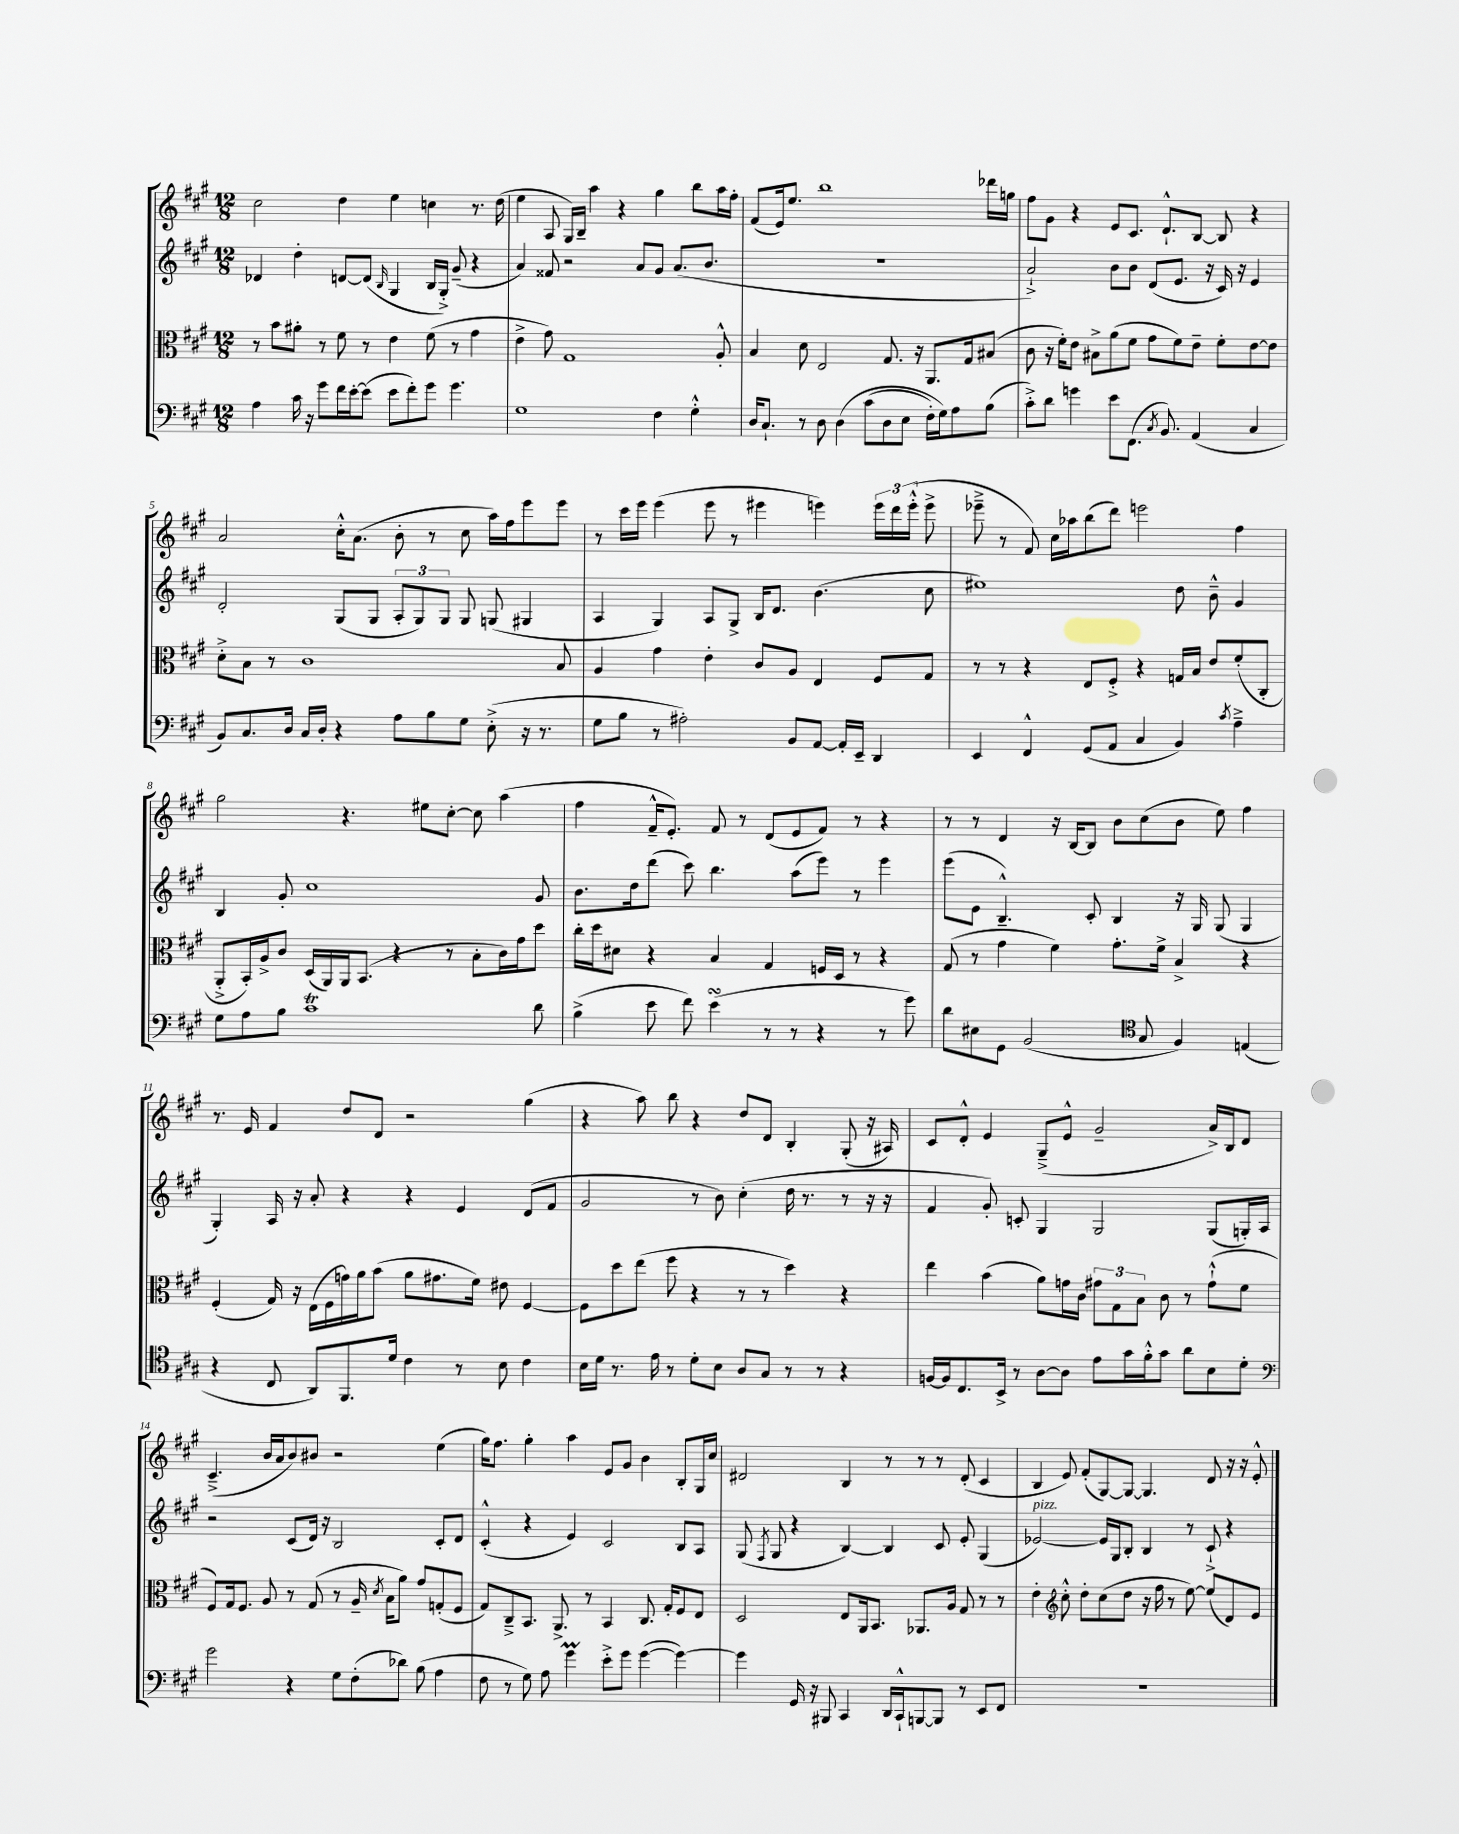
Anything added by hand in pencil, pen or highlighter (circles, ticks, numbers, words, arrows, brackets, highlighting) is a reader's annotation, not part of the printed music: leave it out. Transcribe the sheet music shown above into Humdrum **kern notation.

**kern	**kern	**kern	**kern
*part4	*part3	*part2	*part1
*staff4	*staff3	*staff2	*staff1
*clefF4	*clefC3	*clefG2	*clefG2
*k[f#c#g#]	*k[f#c#g#]	*k[f#c#g#]	*k[f#c#g#]
*M12/8	*M12/8	*M12/8	*M12/8
=1	=1	=1	=1
4A\	8r	4d-X/	2cc#\
.	8b\L	.	.
16c#\	8a#X'\J	4dd'\	.
16r	.	.	.
8g#\L	8r	.	.
16f#\L	8f#\	[8dn/L	4dd\
[16e'\J	.	.	.
(8e\J]	8r	(8d/J]	.
.	.	16qqB/	.
8e\L	4e\	4G#/	4ee\
8f#'\)	.	.	.
8g#\J	(8f#\	16B/LL	4ccn\
.	.	16G#'^/JJ)	.
4.g#\	8r	(8g#~/	.
.	4g#\	4r	8.r
.	.	.	(16dd\
=2	=2	=2	=2
1G#	4e^\	4a/)	4ee\
.	8g#\)	8f##X/	8A/
.	1G#	2r	16G#/LL)
.	.	.	16B~/JJ
.	.	.	4aa\
.	.	.	4r
.	.	8a/L	.
4F#\	.	8g#/J	4gg#\
.	.	(8.a/L	.
4G#'^^\	.	.	8bb\L
.	.	8.b/J	.
.	8A'^^/	.	16aa\L
.	.	.	16ff#'\JJ
=3	=3	=3	=3
16D/KL	4B/	1.r	(8f#/L
8.C#`/J	.	.	.
.	.	.	16e/k)
.	.	.	8.ee/J
8r	8d\	.	.
8D\	2E/	.	1bb
(4D\	.	.	.
(8c#\L	.	.	.
8D\	8.G#/	.	.
8E\J	.	.	.
.	16r	.	.
16F#'\LL)	8.AA/L	.	.
16G#\J)	.	.	.
8A\	.	.	.
.	16G#/k	.	.
(8B\J	(8B#X/J	.	16ddd-X\LL
.	.	.	16ggn\JJ
=4	=4	=4	=4
8c#'^\L)	8c#\	2a`^/)	8ff#\L
8d\J	16r	.	8g#\J
.	16f#'\KL)	.	.
4gn\	8e\J	.	4r
.	8B#X^\L	.	.
8e\L	(8a\	8b\L	8e/L
(8.FF#\J	8f#\J	8b\J	8.c#/J
.	8g#\L	(8d/L	.
8qC#/	.	.	.
8.BB/)	.	.	8.d`^^/L
.	8f#\)	8.e/J	.
(4AA/	8e~\J	.	[8B/J
.	.	16r	.
.	8f#'\L	16c#/)	8B/]
.	.	16r	.
4C#/	[8e\	4e/	4r
.	8e\J]	.	.
!!LO:LB:g=z
=5	=5	=5	=5
8BB/L)	8d'^\L	2d'/	2a/
8.C#/	8B\J	.	.
.	8r	.	.
16D/Jk	.	.	.
16C#/LL	1c#	.	.
16D'/JJ	.	.	.
4r	.	(8G#/L	16cc#'^^\KL
.	.	.	(8.a\J
.	.	8G#/J	.
8A\L	.	12A'/L	8b'\
.	.	12G#/)	.
8B\	.	.	8r
.	.	12G#/J	.
8G#\J	.	8G#/	8cc#\
(8E'^\	.	(8Gn/	16aa\LL)
.	.	.	16ff#\J
16r	.	4G#X/	8eee\
8.r	.	.	.
.	8B/	.	8eee\J
=6	=6	=6	=6
8G#\L	4A/	4A/	8r
8B\J	.	.	16ccc#\LL
.	.	.	16eee\JJ
8r	4g#\	4G#/)	(4eee\
2A#X'\)	.	.	.
.	4e'\	8A/L	8eee\
.	.	8G#^/J	8r
.	8c#/L	16B/KL	4eee#X\
.	.	8.d/J	.
8BB/L	8A/J	.	.
[8AA/J	4E/	(4.b\	4eeen\)
16AA'/LL]	.	.	.
16EE~/JJ	.	.	.
4DD/	8F#/L	.	24eee\LL
.	.	.	24ddd\
.	.	.	(24eee'^^\JJ
.	8G#/J	8cc#\	8eee^\
=7	=7	=7	=7
4EE/	8r	1ee#X)	8eee-X~^\
.	8r	.	8r
4FF#^^/	4r	.	8f#/)
.	.	.	16cc#\LL
.	.	.	16aa-X\J
(8GG#/L	8E/L	.	(8bb\
8AA/J	8F#'^/J	.	8ddd\J)
4C#/	4r	.	2eeen\
4BB/)	16Gn/LL	8dd\	.
.	16B/JJ	.	.
.	8e/L	8b~^^\	.
8qc#/	.	.	.
4A~^\	(8f#'/	4g#/	4ff#\
.	8C#'/J	.	.
!!LO:LB:g=z
=8	=8	=8	=8
8G#\L	8AA'^/L	4B/	2gg#\
8A\	16BB'/L)	.	.
.	16A^/J	.	.
8B\J	8c#/J	8g#'/	.
1c#t	(16D/LL	1cc#	.
.	16AA/)	.	.
.	16AA/J	.	4.r
.	(8.BB/J	.	.
.	4r	.	.
.	.	.	8ee#X\L
.	8r	.	[8cc#'\J
.	8B'\L	.	8cc#\]
.	16c#\L)	.	(4aa\
.	16g#\J	.	.
8d\	8dd\J	8g#/	.
=9	=9	=9	=9
(4B^\	16cc#'\LL	8.b\L	4ff#\
.	16dd\J	.	.
.	8d#X\J	.	.
.	.	16dd\k	.
8e\	4r	(8ddd\J	16f#~^^/KL
.	.	.	8.e'/J)
8f#\)	.	8ccc#\)	.
(4esSSS\	4B/	4.bb\	8f#/
.	.	.	8r
8r	4G#/	.	(8d/L
8r	.	(8aa\L	8e/
4r	16Fn/LL	8eee\J)	8f#/J)
.	16D/JJ	.	.
.	8r	8r	8r
8r	4r	4eee\	4r
8g#\)	.	.	.
=10	=10	=10	=10
8d\L	(8G#/	(8eee\L	8r
8E#X\	8r	8e\J	8r
8GG#\J	4g#\	4.B~^^/)	4d/
(2BB/	.	.	.
.	4f#\)	.	16r
.	.	.	[16B/KL
.	.	8c#'/	8B/J]
.	8.g#'\L	4B/	8b\L
*clefC4	*	*	*
8G#/	.	.	(8cc#\
.	16f#^\Jk	.	.
4F#/)	4B^/	16r	8b\J
.	.	16G#/	.
.	.	(8G#/	8ee\)
(4En/	4r	4G#/	4ff#\
!!LO:LB:g=z
=11	=11	=11	=11
4r	(4F#'/	4G#'/)	8.r
.	.	.	16e/
8C#/	16G#/)	16A/	4f#/
.	16r	16r	.
8AA/L)	(16E\LL	8a'/	.
.	16F#\	.	.
8.FF#/	16gn\)	4r	8dd/L
.	16a\J	.	.
.	(8b\J	.	8d/J
16d/Jk	.	.	.
4c#\	8a\L	4r	2r
.	8.g#X\	.	.
8r	.	4e/	.
.	16f#\Jk)	.	.
8B\	8e#X\	.	.
4c#\	[4F#/	(8d/L	(4gg#\
.	.	8f#/J	.
=12	=12	=12	=12
16B\LL	8F#\L]	2g#/	4r
16d\JJ	.	.	.
8.r	8dd\	.	.
.	(8ee\J	.	8aa\)
16e\	.	.	.
8r	8ff#\	.	8bb\
8d'\L	4r	8r	4r
8B\J	.	8b\)	.
8A/L	8r	(4cc#'\	8dd/L
8G#/J	8r	.	8d/J
8r	4dd\)	16dd\	4B'/
.	.	8.r	.
8r	.	.	.
4r	4r	8r	(8G#'/
.	.	16r	16r
.	.	16r	16A#X/)
=13	=13	=13	=13
[16Fn/LL	4ee\	4f#/	8c#/L
16F/J]	.	.	.
8.C#/	.	.	8d'^^/J
.	(4b\	8g#'/)	4e/
16BB^/Jk	.	.	.
8r	.	8cn'/	.
[8A\L	8a\L)	4G#/	(8G#~^/L
8A\J]	16gn\L	.	8e^^/J
.	16c#\JJ	.	.
8e\L	12g#X\L	2G#/	2g#~/
.	12G#\	.	.
16g#\L	.	.	.
.	12B\J	.	.
16f#'^^\J	.	.	.
8g#\J	8c#\	.	.
8a\L	8r	.	.
8B\	(8g#`^^\L	(8G#/L	16a^/LL)
.	.	.	16B/J
8d'\J	8f#\J	16Gn'/L)	8d/J
.	.	16A/JJ	.
!!LO:LB:g=z
=14	=14	=14	=14
*clefF4	*	*	*
2g#\	8F#/L)	2r	(4.c#~^/
.	16G#/k	.	.
.	8.F#/J	.	.
.	8A/	.	16b/LL
.	.	.	16a/J
4r	8r	(8c#/L	8b/)
.	(8G#/	16d/Jk)	8b#X/J
.	.	16r	.
8G#\L	8r	2B/	2r
(8F#'\	16A~/	.	.
.	8qd/	.	.
.	16B\KL	.	.
8d-X\J)	8a\J)	.	.
(8B\	8g#/L	.	.
4A\	(8Gn'/	8c#'/L	(4ee\
.	8F#/J	8d/J	.
=15	=15	=15	=15
8F#\	8G#/L)	(4c#'^^/	16gg#\KL)
.	.	.	8.ff#\J
8r	8C#~^/	.	.
8G#\)	8.BB/J	4r	4gg#'\
8A\	.	.	.
.	8.AA^/	.	.
4g#m\	.	4e/)	4aa\
.	8r	.	.
8e'^\L	4BB/	2c#/	8e/L
8g#\J	.	.	8g#/J
([4g#\	8.C#/	.	4b\
.	16G#'/KL	.	.
4g#\_)	8F#/	8B/L	8B'/L
.	8E/J	8A/J	16G#/L
.	.	.	16cc#/JJ
=16	=16	=16	=16
4g#\]	2D/	(8G#/	2d#X/
.	.	8qF#/	.
.	.	8G#/	.
16GG#/	.	4r	.
16r	.	.	.
8BBB#X/	.	.	.
4CC#/	8E/L	[4B/)	4B/
.	16AA/k	.	.
.	8.BB/J	.	.
16DD/LL	.	4B/]	8r
16CC#`^^/J	.	.	.
[8BBBn/	8.AA-X/L	.	8r
8BBB/J]	.	8c#/	8r
.	16A/Jk	.	.
8r	8G#/	8e'/	(8d#'/
8EE/L	8r	(4G#/	4c#/
8FF#/J	8r	.	.
=17	=17	=17	=17
!	!	!LO:TX:a:i:t=pizz.	!
1.r	4e'\	[2e-X/)	4B/
*	*clefG2	*	*
.	8cc#'^^\	.	8e/)
.	8dd'\L	.	(8f#'/L
.	(8cc#\	16e-/LL]	[8G#/)
.	.	16G#/J	.
.	8dd\J	8B'/J	8G#/J_
.	16r	4B/	4.G#/]
.	16ff#\	.	.
.	8r	.	.
.	[8ee\)	8r	.
.	(8ee/L]	8c#`^/	8d/
.	8d/)	4r	16r
.	.	.	16r
.	8e/J	.	8e'^^/
==	==	==	==
*-	*-	*-	*-
